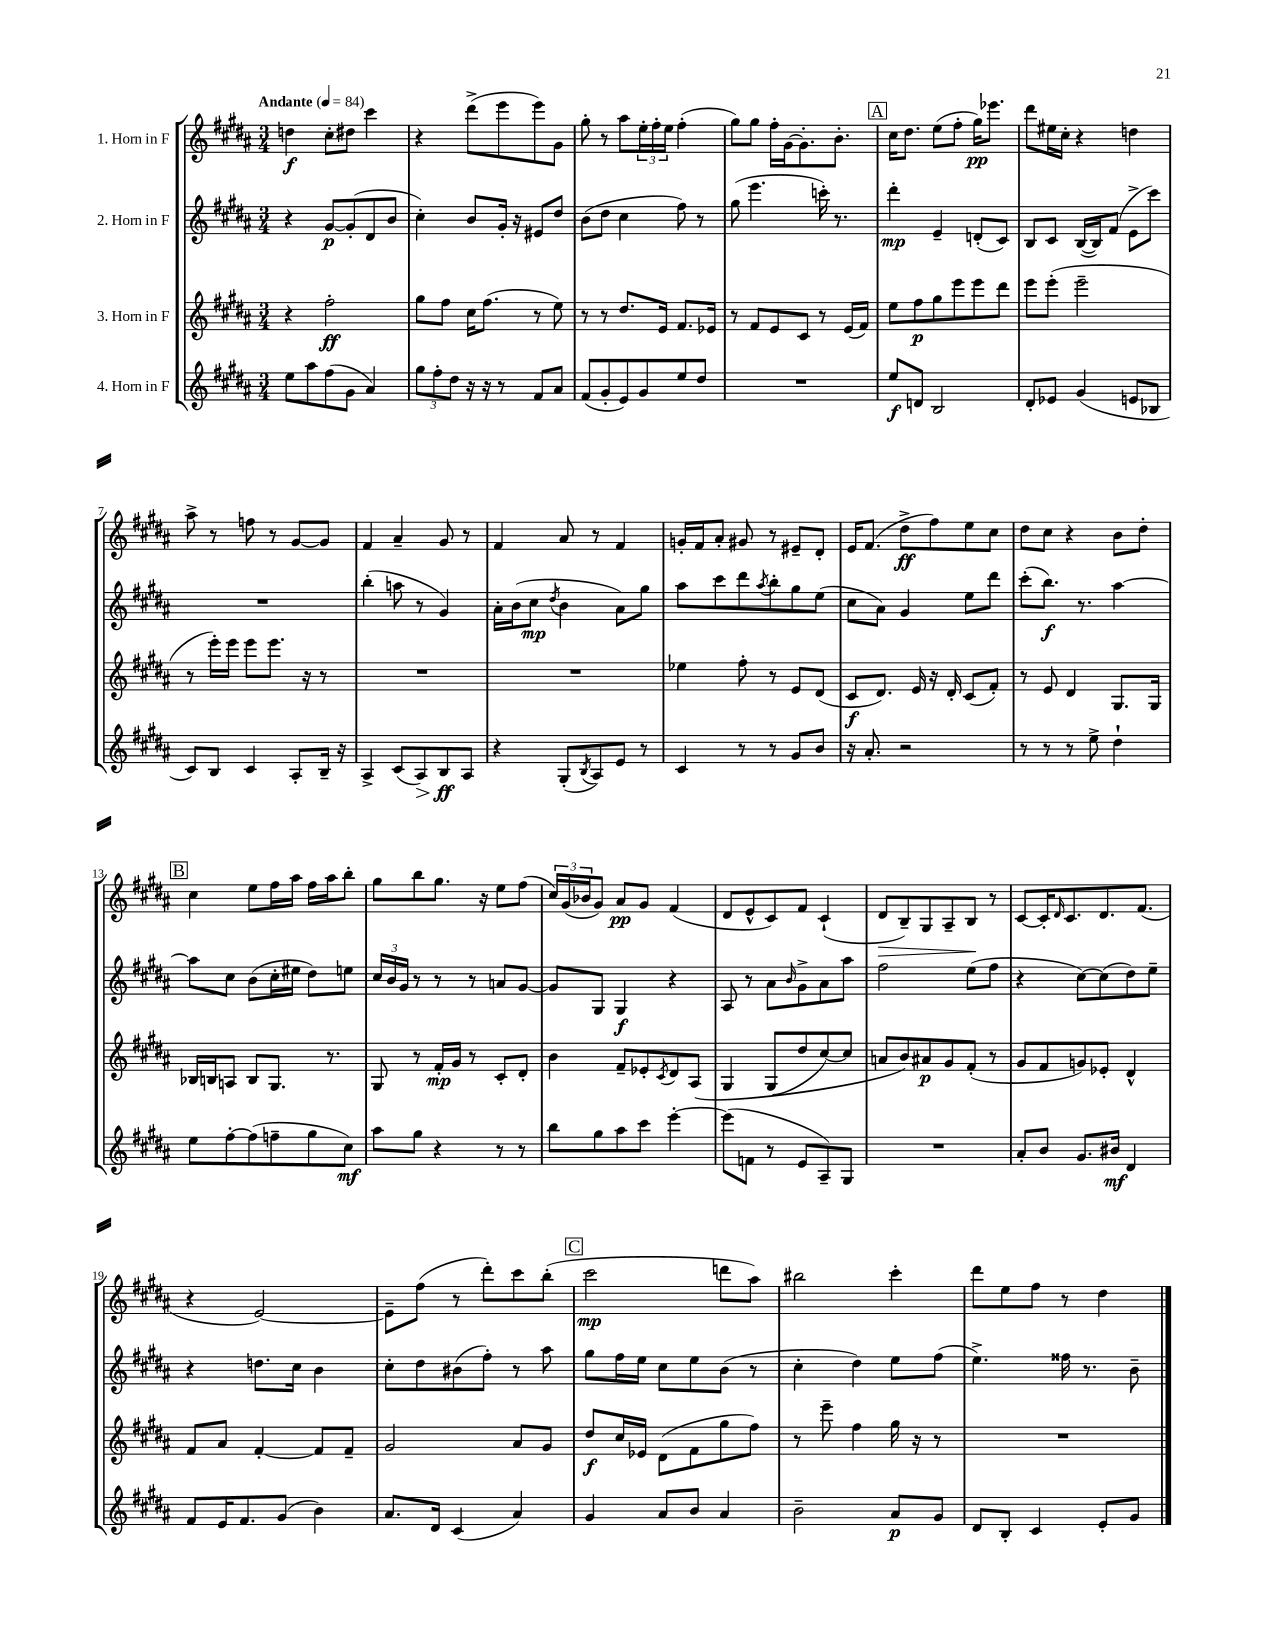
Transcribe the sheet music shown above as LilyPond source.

<<
\new StaffGroup <<
\new Staff = "s0" \with { instrumentName = "1. Horn in F" } {
    \clef treble \key b \major \numericTimeSignature \time 3/4 \tempo "Andante" 4 = 84
    d''4\f cis''8-. dis''8 cis'''4 |
    r4 dis'''8->( e'''8 e'''8) gis'8 |
    gis''8-. r8 ais''8 \tuplet 3/2 { e''16-. fis''16-. e''16 } fis''4-.( |
    gis''8) gis''8 fis''16-. gis'16~ gis'8.-. b'8.-. |
    \mark \markup { \box "A" } cis''16 dis''8. e''8( fis''8-. gis''16\pp) ees'''8. |
    dis'''8 eis''16 cis''16-. r4 d''4 |
    ais''8-> r8 f''8 r8 gis'8~ gis'8 |
    fis'4 ais'4-- gis'8 r8 |
    fis'4 ais'8 r8 fis'4 |
    g'16-. fis'16 ais'8-. gis'8 r8 eis'8-- dis'8-. |
    e'16 fis'8.( dis''8->\ff fis''8) e''8 cis''8 |
    dis''8 cis''8 r4 b'8 dis''8-. |
    \mark \markup { \box "B" } cis''4 e''8 fis''16 ais''16 fis''16 ais''16 b''8-. |
    gis''8 b''8 gis''8. r16 e''8 fis''8( |
    \tuplet 3/2 { cis''16) gis'16( bes'16 } gis'8) ais'8\pp gis'8 fis'4( |
    dis'8 e'8-^ cis'8) fis'8 cis'4-!( |
    dis'8\> b8--) gis8 ais8-- b8\! r8 |
    cis'8~ cis'16-. \grace { dis'16 } cis'8. dis'8. fis'8.( |
    r4 e'2~) |
    e'8-- fis''8( r8 dis'''8-.) cis'''8 b''8-.( |
    \mark \markup { \box "C" } cis'''2\mp d'''8 ais''8) |
    bis''2 cis'''4-. |
    dis'''8 e''8 fis''8 r8 dis''4 \bar "|." |
}
\new Staff = "s1" \with { instrumentName = "2. Horn in F" } {
    \clef treble \key b \major \numericTimeSignature \time 3/4
    r4 gis'8~\p gis'8-.( dis'8 b'8 |
    cis''4-.) b'8 gis'16-. r16 eis'8 dis''8 |
    b'8( dis''8 cis''4 fis''8) r8 |
    gis''8( e'''4. c'''16-.) r8. |
    \mark \markup { \box "A" } dis'''4-.\mp e'4-- d'8-.( cis'8) |
    b8 cis'8 b16~( b16) fis'8( e'8-> cis'''8) |
    R2. |
    b''4-.( a''8 r8 gis'4) |
    ais'16-. b'16( cis''8\mp \acciaccatura { dis''8 } b'4 ais'8) gis''8 |
    ais''8 cis'''8 dis'''8 \acciaccatura { ais''8 } b''8-. gis''8 e''8( |
    cis''8 ais'8) gis'4 e''8 dis'''8 |
    cis'''8-.( b''8.\f) r8. ais''4~ |
    \mark \markup { \box "B" } ais''8 cis''8 b'8( cis''16-. eis''16 dis''8) e''8 |
    \tuplet 3/2 { cis''16 b'16 gis'16 } r8 r8 r8 a'8 gis'8~ |
    gis'8 gis8 gis4\f r4 |
    ais8 r8 ais'8 \grace { b'16 } gis'8-> ais'8 ais''8 |
    fis''2 e''8( fis''8 |
    r4 cis''8~) cis''8( dis''8) e''8-- |
    r4 d''8. cis''16 b'4 |
    cis''8-. dis''8 bis'8( fis''8-.) r8 ais''8 |
    \mark \markup { \box "C" } gis''8 fis''16 e''16 cis''8 e''8 b'8( r8 |
    cis''4-. dis''4) e''8 fis''8( |
    e''4.->) fisis''16 r8. b'8-- \bar "|." |
}
\new Staff = "s2" \with { instrumentName = "3. Horn in F" } {
    \clef treble \key b \major \numericTimeSignature \time 3/4
    r4 fis''2-.\ff |
    gis''8 fis''8 cis''16 fis''8.( r8 e''8) |
    r8 r8 dis''8. e'16 fis'8. ees'16 |
    r8 fis'8 e'8 cis'8 r8 e'16( fis'16) |
    \mark \markup { \box "A" } e''8 fis''8\p gis''8 e'''8 e'''8 dis'''8 |
    e'''8 e'''8-.( e'''2-- |
    r8 e'''16-.) e'''16 e'''8 e'''8. r16 r8 |
    R2. |
    R2. |
    ees''4 fis''8-. r8 e'8 dis'8( |
    cis'8\f dis'8.) e'16 r16 dis'16-. cis'8( fis'8-.) |
    r8 e'8 dis'4 gis8. gis16 |
    \mark \markup { \box "B" } bes16 b16 a8 b8 gis8. r8. |
    gis8 r8 fis'16-.\mp gis'16 r8 cis'8-. dis'8-. |
    b'4 fis'8-- ees'8-. \acciaccatura { cis'8 } dis'8 ais8\( |
    gis4 gis8( dis''8 cis''8~) cis''8 |
    a'8 b'8\) ais'8\p gis'8 fis'8-.( r8 |
    gis'8 fis'8 g'8) ees'8-. dis'4-^ |
    fis'8 ais'8 fis'4~-. fis'8 fis'8-- |
    gis'2 ais'8 gis'8 |
    \mark \markup { \box "C" } dis''8\f cis''16 ees'16 dis'8( fis'8 gis''8 fis''8) |
    r8 e'''8-- fis''4 gis''16 r16 r8 |
    R2. \bar "|." |
}
\new Staff = "s3" \with { instrumentName = "4. Horn in F" } {
    \clef treble \key b \major \numericTimeSignature \time 3/4
    e''8 ais''8 fis''8( gis'8 ais'4) |
    \tuplet 3/2 { gis''8 fis''8-. dis''8 } r16 r16 r8 fis'8 ais'8 |
    fis'8( gis'8-. e'8) gis'8 e''8 dis''8 |
    R2. |
    \mark \markup { \box "A" } e''8\f d'8 b2 |
    dis'8-. ees'8 gis'4( e'8 bes8 |
    cis'8) b8 cis'4 ais8-. b16-- r16 |
    ais4-> cis'8( ais8\>) b8\ff\! ais8 |
    r4 gis8-.( \acciaccatura { b8 } ais8) e'8 r8 |
    cis'4 r8 r8 gis'8 b'8 |
    r16 ais'8.-. r2 |
    r8 r8 r8 e''8-> dis''4-! |
    \mark \markup { \box "B" } e''8 fis''8~-. fis''8( f''8-- gis''8 cis''8\mf) |
    ais''8 gis''8 r4 r8 r8 |
    b''8 gis''8 ais''8 cis'''8 e'''4~-. |
    e'''8( f'8 r8 e'8 ais8--) gis8 |
    R2. |
    ais'8-. b'8 gis'8. bis'16\mf dis'4 |
    fis'8 e'16 fis'8. gis'8( b'4) |
    ais'8. dis'16 cis'4( ais'4) |
    \mark \markup { \box "C" } gis'4 ais'8 b'8 ais'4 |
    b'2-- ais'8\p gis'8 |
    dis'8 b8-. cis'4 e'8-. gis'8 \bar "|." |
}
>>
>>
